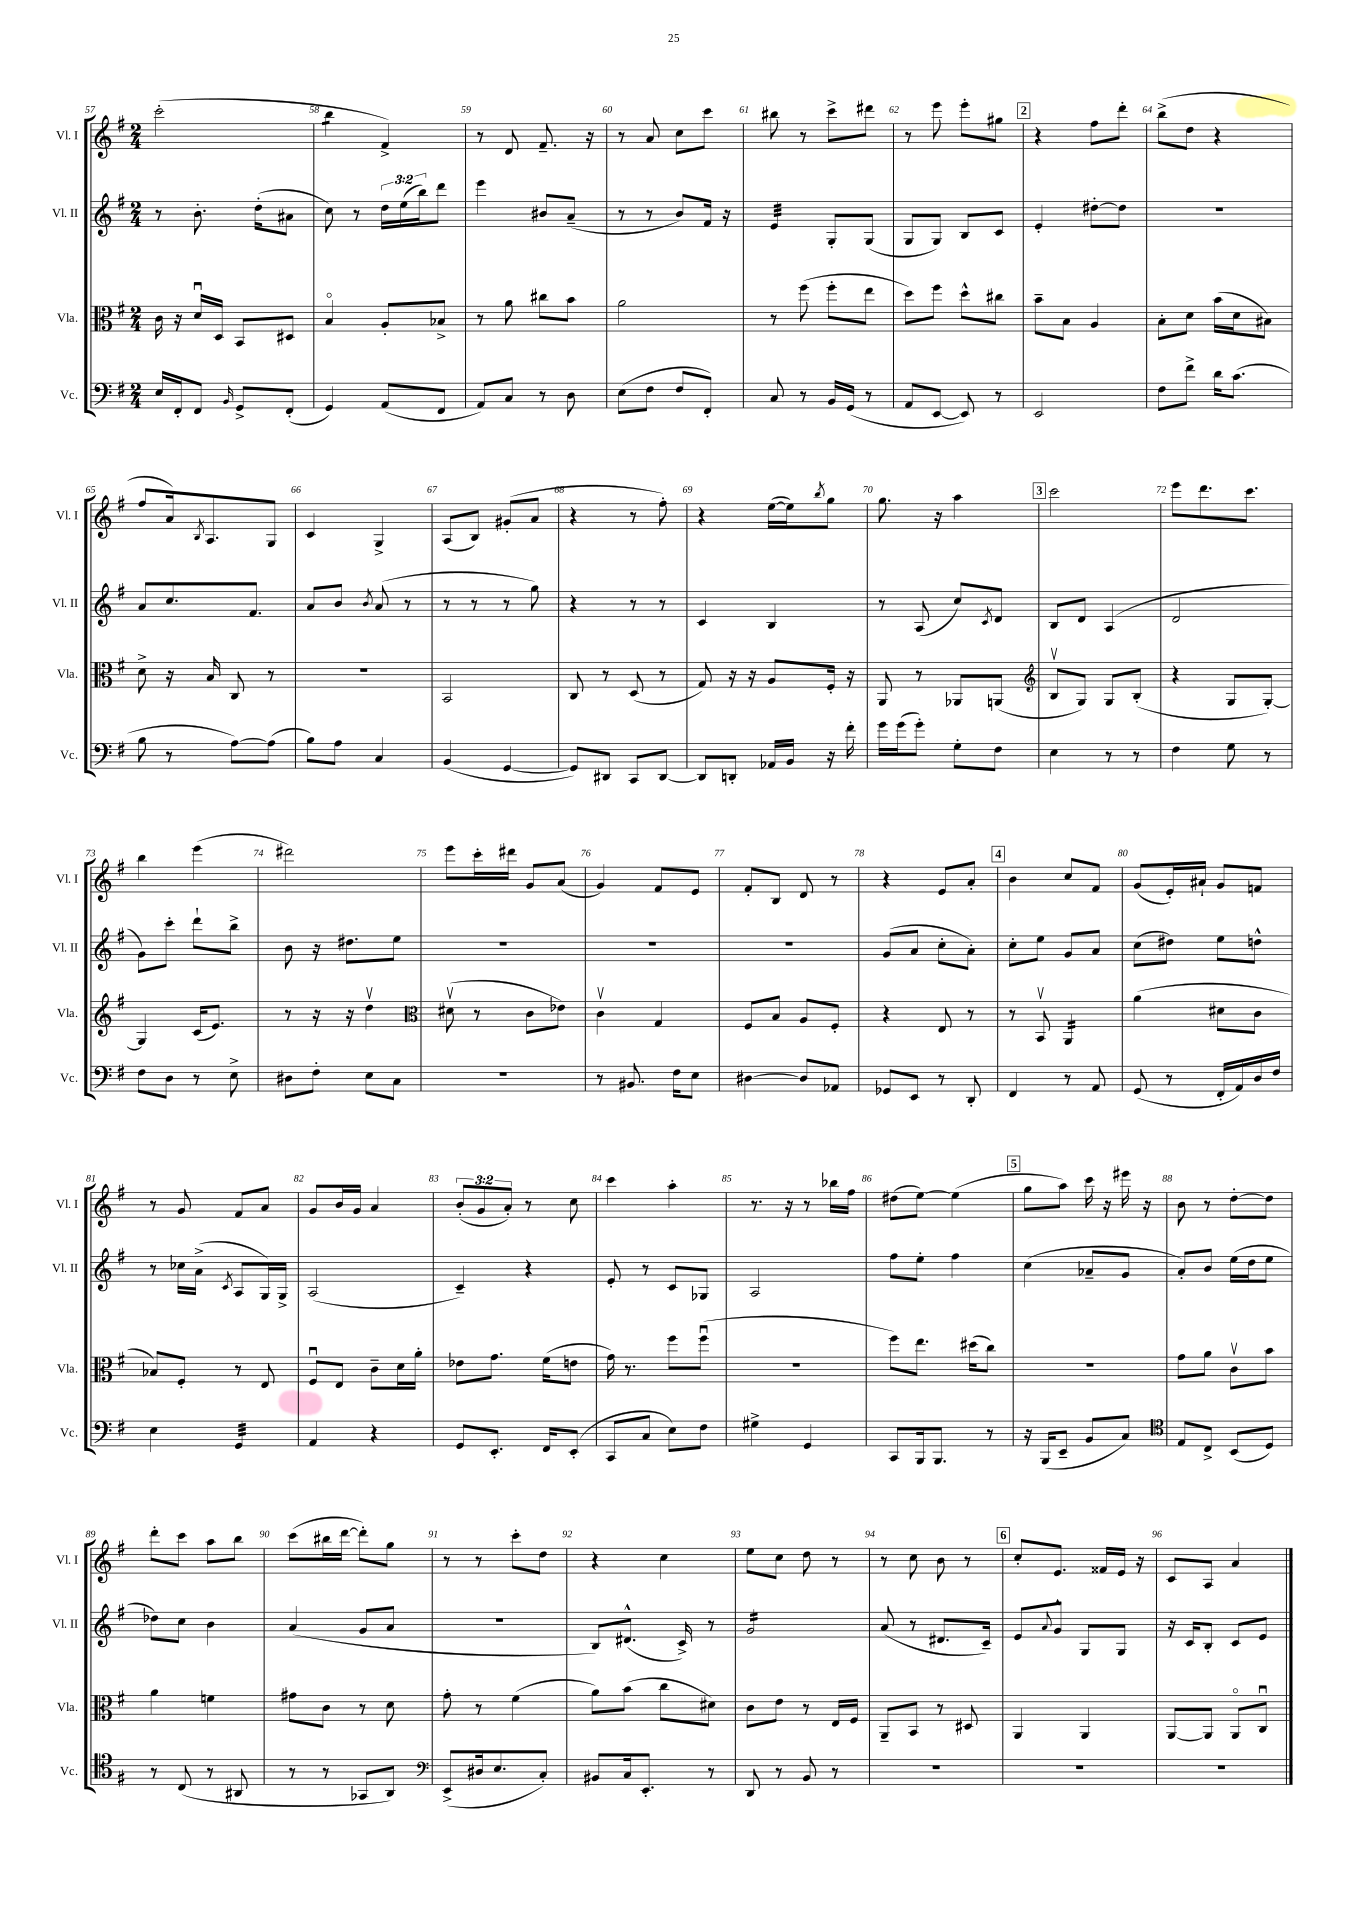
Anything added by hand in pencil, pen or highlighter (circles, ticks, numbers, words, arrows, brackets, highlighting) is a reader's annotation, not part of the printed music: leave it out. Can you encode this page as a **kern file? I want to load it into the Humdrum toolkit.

**kern	**kern	**kern	**kern
*staff4	*staff3	*staff2	*staff1
*clefF4	*clefC3	*clefG2	*clefG2
*k[f#]	*k[f#]	*k[f#]	*k[f#]
*M2/4	*M2/4	*M2/4	*M2/4
16E	16c	8r	(2ccc'
16FF#'	16r	.	.
8FF#	16du	8.b'	.
.	16D	.	.
16qqBB	.	.	.
8GG^	8BB	.	.
.	.	(16dd'	.
(8FF#'	8D#	8a#	.
=	=	=	=
4GG)	4Bo	8cc)	4bb
.	.	8r	.
(8AA	8A'	24dd	4f#^)
.	.	(24ee	.
.	.	24bb)	.
8FF#	8B-^	8ddd	.
=	=	=	=
8AA)	8r	4eee	8r
8C	8a	.	8d
8r	8cc#	8b#	8.f#~
8D	8b	(8a~	.
.	.	.	16r
=	=	=	=
(8E	2a	8r	8r
8F#	.	8r	8a
8F#	.	8b)	8cc
8FF#')	.	16f#	8ccc
.	.	16r	.
=	=	=	=
8C	8r	4e	8bb#
8r	(8ff#	.	8r
16BB	8ff#'	8G'	8ccc^
(16GG	.	.	.
8r	8ee	(8G	8ddd#
=	=	=	=
8AA	8dd)	8G	8r
[8EE	8ff#	8G)	8eee
8EE])	8dd^^	8B	8eee'
8r	8cc#	8c	8gg#
=	=	=	=
2EE	8b~	4e'	4r
.	8B	.	.
.	4A	[8dd#'	8ff#
.	.	8dd#]	8ddd'
=	=	=	=
8F#	8B'	2r	(8bb^
8f#^	8d	.	8dd
16d	(16b	.	4r
(8.c	16d	.	.
.	8B#)	.	.
=	=	=	=
8B	8d^	8a	8ff#
8r	16r	8.cc	16a)
.	.	.	8qB
.	16B	.	8.A
[8A)	8C	.	.
.	.	8.f#	.
(8A]	8r	.	8G
=	=	=	=
8B)	2r	8a	4c
8A	.	8b	.
.	.	8qb	.
4C	.	(8a	4G^
.	.	8r	.
=	=	=	=
(4BB	2BB	8r	(8A
.	.	8r	8B)
[4GG	.	8r	(8g#'
.	.	8gg)	8a
=	=	=	=
8GG])	8C	4r	4r
8DD#	8r	.	.
8CC	(8D	8r	8r
[8DD#	8r	8r	8ff#')
=	=	=	=
8DD#]	8G)	4c	4r
8DD'	16r	.	.
.	16r	.	.
16AA-	8A	4B	([16ee
16BB	.	.	16ee])
.	.	.	8qbb
16r	16F#'	.	8gg
16f#'	16r	.	.
=	=	=	=
16g	8AA	8r	8.gg
(16g	.	.	.
8g')	8r	(8A	.
.	.	.	16r
8G'	8AA-	8cc)	4aa
.	.	8qc	.
8F#	(8AA	8d	.
=	=	=	=
*	*clefG2	*	*
4E	8Bv	8B	2ccc
.	8G)	8d	.
8r	8G	(4A	.
8r	(8B'	.	.
=	=	=	=
4F#	4r	2d	8eee
.	.	.	8.ddd
8G	8G	.	.
.	.	.	8.ccc
8r	[8G')	.	.
=	=	=	=
8F#	4G]	8g)	4bb
8D	.	8ccc'	.
8r	(16c	8ddd`	(4eee
.	8.e)	.	.
8E^	.	8bb^	.
=	=	=	=
8D#	8r	8b	2ddd#)
8F#'	16r	16r	.
.	16r	8.dd#	.
8E	4ddv	.	.
8C	.	8ee	.
=	=	=	=
*	*clefC3	*	*
2r	(8d#v	2r	8eee
.	8r	.	16ccc'
.	.	.	16ddd#
.	8c	.	8g
.	8e-)	.	(8a
=	=	=	=
8r	4cv	2r	4g)
8.BB#	.	.	.
.	4G	.	8f#
16F#	.	.	.
8E	.	.	8e
=	=	=	=
[4D#	8F#	2r	8f#'
.	8B	.	8B
8D#]	8A	.	8d
8AA-	8F#'	.	8r
=	=	=	=
8GG-	4r	(8g	4r
8EE	.	8a	.
8r	8E	8cc'	8e
8DD'	8r	8a')	8a'
=	=	=	=
4FF#	8r	8cc'	4b
.	8BBv	8ee	.
8r	4AA	8g	8cc
8AA	.	8a	8f#
=	=	=	=
(8GG	(4a	(8cc	(8g
8r	.	8dd#)	16e')
.	.	.	16a#`
16FF#'	8d#	8ee	8g
16AA)	.	.	.
16D	8c	8dd^^	8f
16F#	.	.	.
=	=	=	=
4E	8B-)	8r	8r
.	8F#'	16cc-	8g
.	.	(16a^	.
.	.	8qc	.
4GG	8r	8A	8f#
.	8E	16G)	8a
.	.	16G^	.
=	=	=	=
4AA	8F#u	(2A	8g
.	8E	.	16b
.	.	.	16g
4r	8c~	.	4a
.	16d	.	.
.	16a'	.	.
=	=	=	=
8GG	8e-	4c~)	(12b'
.	.	.	12g
8.EE'	8.g	.	.
.	.	.	12a')
.	.	4r	8r
16FF#	(16f#	.	.
(8EE'	8e	.	8cc
=	=	=	=
8CC	16g)	8e'	4ccc
.	8.r	.	.
8C	.	8r	.
8E)	8ff#	8c	4aa'
8F#	(8ff#u	8G-	.
=	=	=	=
4G#^	2r	2A	8.r
.	.	.	16r
4GG	.	.	8r
.	.	.	16bb-
.	.	.	16ff#
=	=	=	=
8CC	8ff#)	8ff#	(8dd#
16BBB	8.ee	8ee'	[8ee)
8.BBB	.	.	.
.	.	4ff#	(4ee]
.	(16dd#	.	.
8r	8cc)	.	.
=	=	=	=
16r	2r	(4cc	8gg
(16BBB	.	.	.
8EE~	.	.	8aa)
8BB	.	8a-~	16ccc
.	.	.	16r
8C)	.	8g	16eee#
.	.	.	16r
=	=	=	=
*clefC4	*	*	*
8E	8g	8a')	8b
8C^	8a	8b	8r
(8BB	8cv	(16ee	[8dd'
.	.	16dd	.
8D)	8b	8ee	8dd]
=	=	=	=
8r	4a	8dd-)	8ddd'
(8C	.	8cc	8ccc
8r	4f	4b	8aa
8AA#	.	.	8bb
=	=	=	=
8r	8g#	(4a	(8ccc
8r	8c	.	16bb#
.	.	.	[16ddd
8GG-	8r	8g	8ddd'])
8AA)	8d	8a	8gg
=	=	=	=
*clefF4	*	*	*
(8EE^	8g'	2r	8r
16D#	8r	.	8r
8.E	.	.	.
.	(4f#	.	8ccc'
8C')	.	.	8dd
=	=	=	=
8BB#	8a)	8B)	4r
16C	(8b	(8.d#^^	.
8.EE'	.	.	.
.	8cc	.	4cc
.	.	16c^)	.
8r	8d#)	8r	.
=	=	=	=
8DD	8c	2g	8ee
8r	8e	.	8cc
8BB	8r	.	8dd
8r	16E	.	8r
.	16F#	.	.
=	=	=	=
2r	8AA~	(8a	8r
.	8BB	8r	8cc
.	8r	8.d#	8b
.	8D#	.	8r
.	.	16c~)	.
=	=	=	=
2r	4AA	8e	8cc'
.	.	8qqa	.
.	.	8g^^	8.e
.	4AA	8G	.
.	.	.	16f##
.	.	8G	16e
.	.	.	16r
=	=	=	=
2r	[8AA	16r	8c
.	.	16c	.
.	8AA]	8B'	8A
.	8AAo	8c	4a
.	8Cu	8e	.
==	==	==	==
*-	*-	*-	*-
